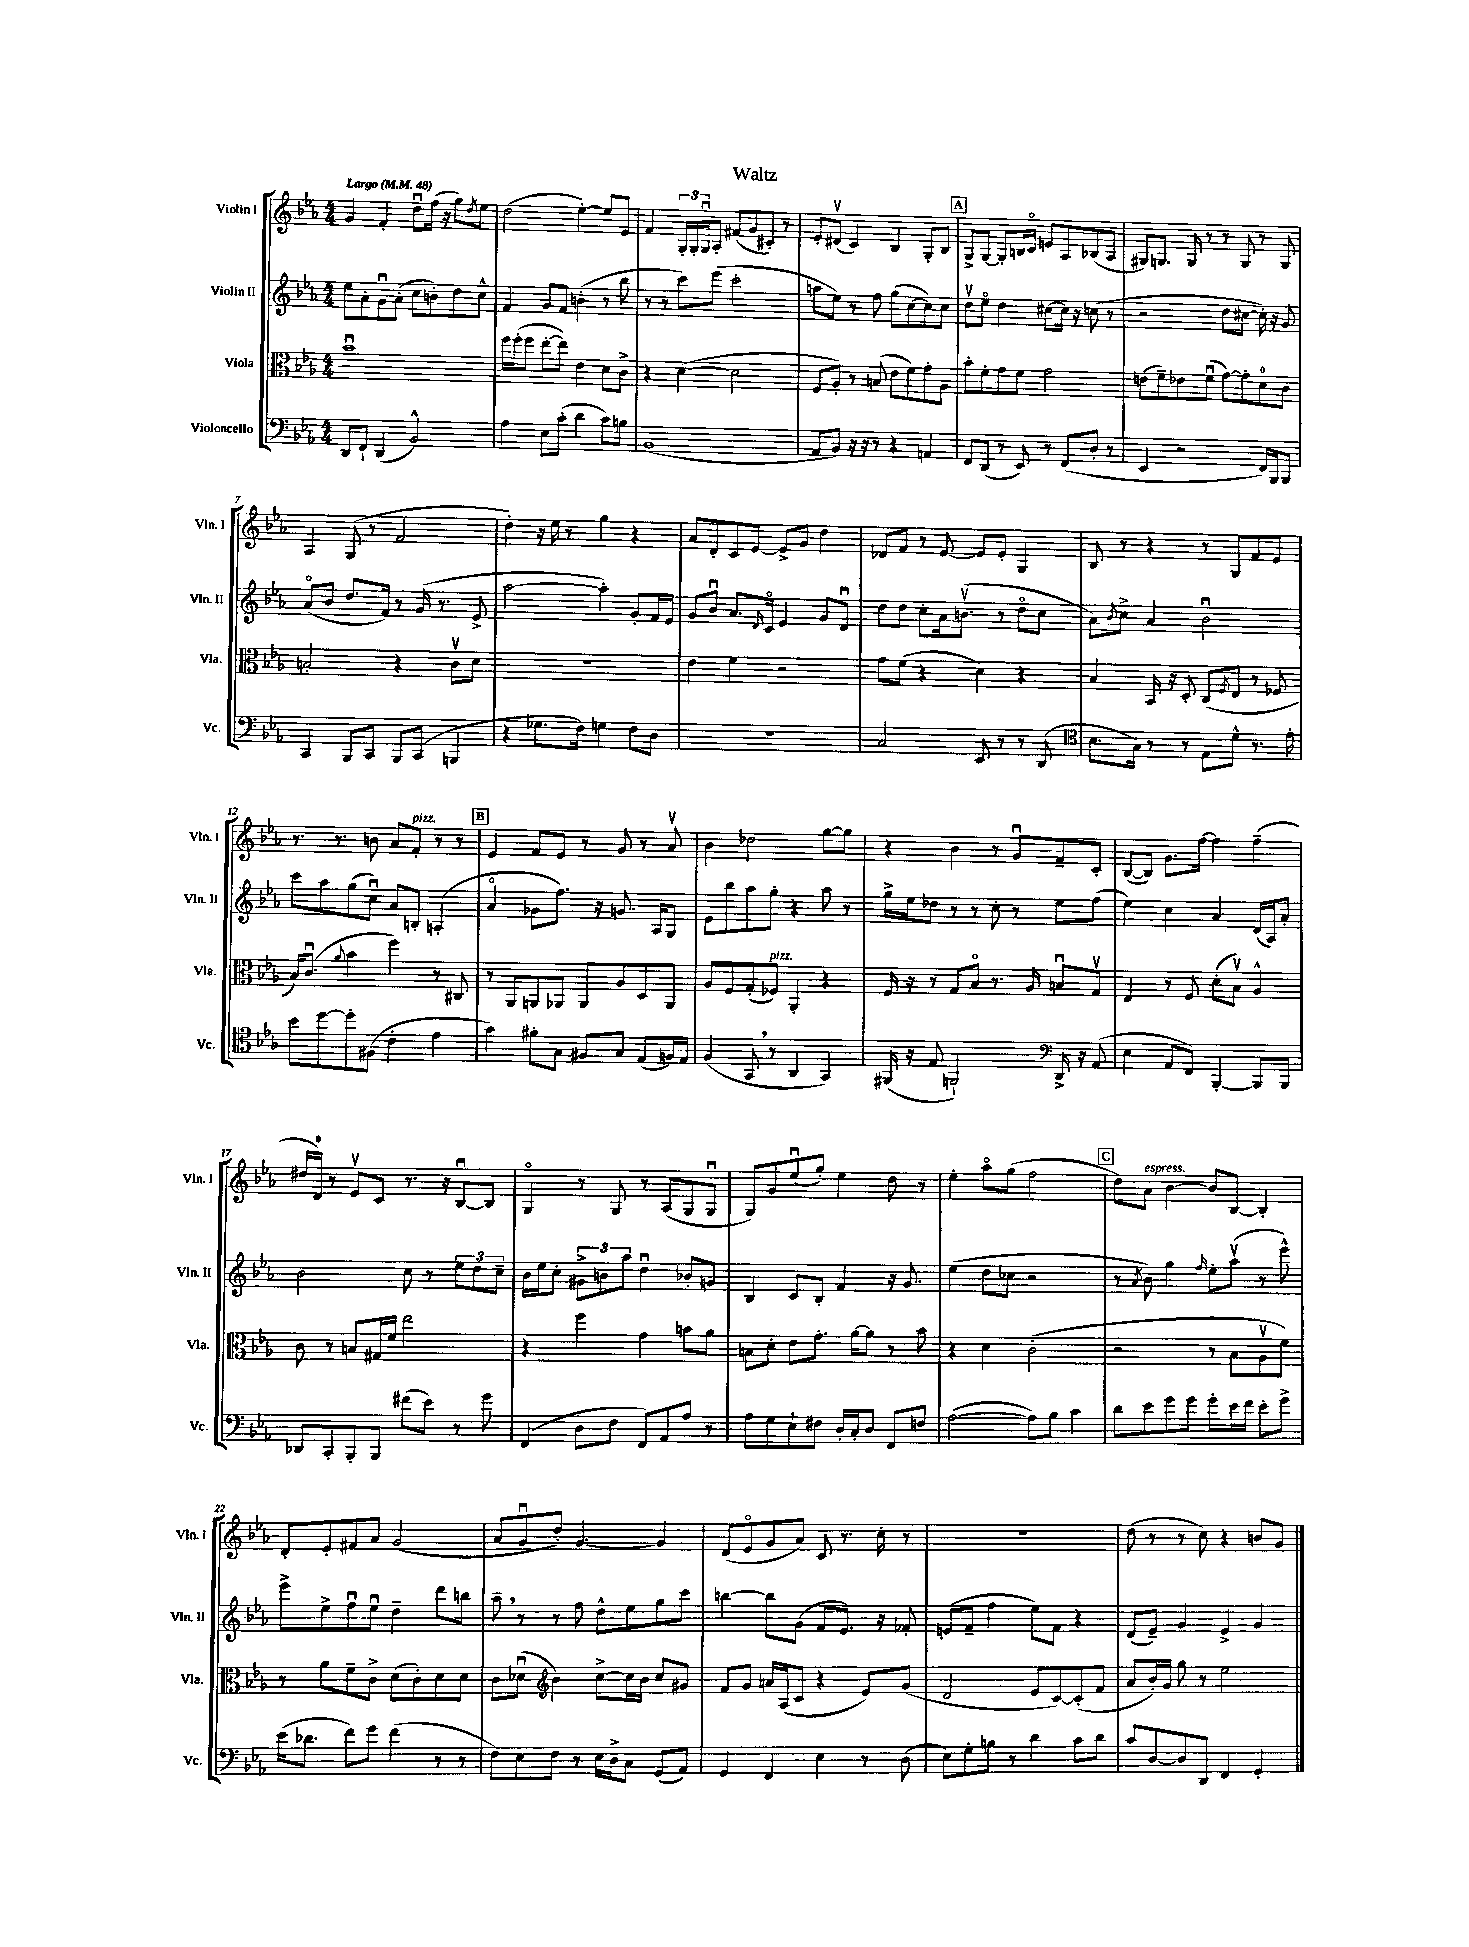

**kern	**kern	**kern	**kern
*staff4	*staff3	*staff2	*staff1
*clefF4	*clefC3	*clefG2	*clefG2
*k[b-e-a-]	*k[b-e-a-]	*k[b-e-a-]	*k[b-e-a-]
*M4/4	*M4/4	*M4/4	*M4/4
*MM48	*MM48	*MM48	*MM48
8DD	1b-u	8ee-	4g
8FF`	.	8a-'	.
(4DD	.	8gu	4f'
.	.	(8a-'	.
2BB-^^)	.	8cc	8ddu
.	.	8b')	(16ff
.	.	.	16r
.	.	8dd	8gg)
.	.	.	8qdd
.	.	8cc^^	8ee-
=	=	=	=
4A-	16ff	4f	(2dd
.	(16ff'	.	.
.	8ff	.	.
8E-	[8ee-'	8g	.
(8c'	8ee-])	8f	.
4d	4e-	(4b'	[4ee-')
8c)	8d	8r	8ee-]
8B	8c^	8bb-	8e-
=	=	=	=
(1BB-	4r	8r	4f
.	.	8r	.
.	([4d	8ccc)	24G'
.	.	.	24G'
.	.	.	24Gu
.	.	(8eee-	8A-'
.	2d]	2ccc'	(8f#
.	.	.	8g
.	.	.	8c#')
.	.	.	8r
=	=	=	=
8AA-	8F	8aa	8e-'
8BB-)	8A-')	8ee-)	(8d#v
16r	8r	8r	4c)
16r	.	.	.
8r	(8B	8ff	.
4r	8e-	(8gg	4B-
.	8f)	[8cc	.
4AA	8g'	8cc])	8G'
.	8A-	8cc	8B-
=	=	=	=
8FF	8b-'	8ddv	8G^
(8DD	8f'	8ee-o	[8G
8r	8g	4dd	8G']
8EE-)	8f	.	16B
.	.	.	16co
8r	2g	[8cc#	8e
(8FF	.	16cc#]	8A-
.	.	16r	.
8D'	.	(8cc	(8B-
8r	.	8r	8A-
=	=	=	=
4EE-	(8e	2r	8G#)
.	8f~)	.	8.G
2r	8e-	.	.
.	.	.	16G
.	(8fu	.	8r
.	[8g)	8dd	8r
.	8g']	[8cc#	8G
16FF)	8d	16cc#'])	8r
16BBB-	.	16r	.
8BBB-	8c	8g	8G
=	=	=	=
4CC	2B'	(8a-o	4A-
.	.	8b-	.
8BBB-	.	8.dd	(8G
8CC	.	.	8r
.	.	16f)	.
8BBB-	4r	8r	2f
(8CC	.	(16g	.
.	.	8.r	.
4BBB	8cv	.	.
.	8d	8e-^	.
=	=	=	=
4r	1r	[2aa-	4dd')
8.G-	.	.	16r
.	.	.	16ee-
.	.	.	8r
16F)	.	.	.
4G	.	4aa-'])	4gg
8F	.	8g'	4r
8D	.	16f	.
.	.	16e-	.
=	=	=	=
1r	4e-	8g	8a-
.	.	8b-u	8d'
.	4f	8.a-	8c
.	.	.	[8e-
.	.	16qqd	.
.	.	16co	.
.	2r	4e-	8e-^]
.	.	.	8g
.	.	8g	4dd
.	.	8du	.
=	=	=	=
2C	8g	8dd	8d-
.	(8f	8dd	8f
.	4r	8cc'	8r
.	.	16a-	[8e-
.	.	(8.bv	.
8EE-	4d)	.	8e-]
8r	.	8r	8e-'
8r	4r	8ddo	4G
(8DD	.	8cc	.
=	=	=	=
*clefC4	*	*	*
8.B-	4B-	8a-)	8B-
.	.	8qb-	.
.	.	8cc^	8r
16G)	.	.	.
8r	16BB-	4a-	4r
.	16r	.	.
8r	8D'	.	.
8E-	(8C	2b-u	8r
.	8qF	.	.
8d^^	8E-	.	8G
8.r	8r	.	8f
.	8F-	.	8e-
16e-'	.	.	.
=	=	=	=
8b-	16B-)	8ccc	8.r
.	(8.cu	.	.
[8dd	.	8aa-	.
.	.	.	8.r
.	8qqa-	.	.
8dd']	4b-	(8gg	.
(8F#	.	8ccu)	8b
4c'	4ff)	8a-	8a-
.	.	8B'	8f'
4e-	8r	(4A'	8r
.	8C#	.	8r
=	=	=	=
4g)	8r	4a-o	4e-
.	8AA-	.	.
8f#'	8AA	8g-	8f
8G	8AA-	8.ff)	8e-
8F#	8AA-	.	8r
.	.	16r	.
8G	8A-	8.g	8g
(8E-	8D	.	8r
.	.	16A-	.
16F)	8AA-	8G	8a-v
16E-	.	.	.
=	=	=	=
(4F	8A-	8e-	4b-
.	8F	8bb-	.
8GG	(8G'	8aa-	2dd-
8r	8F-)	8gg'	.
4AA-	4AA-'	4r	.
4GG)	4r	8aa-	[8gg
.	.	8r	8gg]
=	=	=	=
(16FF#	16F	16gg^	4r
16r	16r	16ee-	.
8E-	8r	8dd-	.
2FF`)	8G	8r	4b-
.	8B-o	8r	.
.	8.r	8cc'	8r
.	.	8r	8gu
.	16A-	.	.
*clefF4	*	*	*
16DD^	8Bu	8ee-	8f~
16r	.	.	.
(8AA-	8Gv	(8ff	8c'
=	=	=	=
4E-	4E-	4ee-)	([8B-
.	.	.	8B-])
8AA-	8r	4cc	8.g
8FF)	8F	.	.
.	.	.	[16ff
[4BBB-'	(8d'	4a-	4ff]
.	8B-v)	.	.
8BBB-]	4A-^^	(16d	(4ff~
.	.	16A-)	.
8BBB-	.	8a-'	.
=	=	=	=
8DD-	8c	2b-	16dd#
.	.	.	16d)
8CC'	8r	.	8r
8BBB-'	8B	.	8e-v
8BBB-	16G#	.	8c
.	16f	.	.
(8f#	2ee-	8cc	8.r
8e-)	.	8r	.
.	.	.	16r
8r	.	12ee-	[8B-u
.	.	12dd	.
8g	.	.	8B-]
.	.	12cc~	.
=	=	=	=
(4FF	4r	16b-	4Go
.	.	16ee-	.
.	.	8cc'	.
8D	4ff	12g#^	8r
.	.	12b	.
8F	.	.	8G
.	.	12aa-	.
8FF)	4g	4ddu	8r
8AA-	.	.	(8A-
8A-	8b	8b-'	8G
8r	8a-	8g	8Gu
=	=	=	=
8A-	8B	4B-	8G)
8G	8d'	.	8g
8E-`	8e-	8c	(8ee-u
8F#	8.g'	8B-'	8gg')
16D'	.	4f	4ee-
16C'	[16a-	.	.
8D	8a-]	.	.
8FF	8r	16r	8dd
.	.	8.g	.
8F	8b-	.	8r
=	=	=	=
([2A-	4r	(4ee-	4ee-'
.	4d	8dd	8aa-o
.	.	8cc-	(8gg
8A-])	(2c'	2r	2ff
8B-	.	.	.
4c	.	.	.
=	=	=	=
8d	2r	8r	8dd)
.	.	8qa-	.
8e-	.	8b-)	8a-
8g	.	4gg	[4b-
8g	.	.	.
.	.	16qqff	.
8g'	8r	8ee-'	8b-]
16e-	8B-	(8aa-v	[8B-
16f	.	.	.
8e-'	8A-v	8r	4B-']
8g^	8f)	8eee-^^)	.
=	=	=	=
(16e-	8r	8eee-^	8d'
8.d-	.	.	.
.	8a-	8ee-^	8e-'
8f)	8f~	8ffu	8f#
8g	8c^	8ee-u	8a-
(4f	(8d	4dd~	(2g
.	8c')	.	.
8r	8d	8ddd	.
8r	8d	8bb	.
=	=	=	=
8F)	8c	8aa-~	8a-
8E-	(8d-u	8r	8gu
*	*clefG2	*	*
8F	4b-)	8r	8dd')
8r	.	8ff	[4.g
16E-	[8cc^	8dd^^	.
16D^	.	.	.
8C	16cc]	8ee-	.
.	16b-	.	.
(8GG	8cc	8gg	4g]
8AA-)	8g#	8ccc	.
=	=	=	=
4GG	8f	[4bb	(8d
.	8g	.	8e-o
4FF	16a	8bb]	8g
.	(16A-	.	.
.	8c	(8g	8a-)
4E-	4r	8f	8c
.	.	8.e-)	8.r
8r	8e-)	.	.
.	.	16r	16cc'
(8D	(8g	8f-'	8r
=	=	=	=
8E-)	2d	(8e	1r
8G'	.	8f~	.
8B	.	4ff	.
8r	.	.	.
4d	8e-	8ee-)	.
.	[8c)	8f	.
8c	(8c']	4r	.
8d	8f	.	.
=	=	=	=
8c	8a-	(8d	(8dd
[8D	16b-')	8e-~)	8r
.	16g	.	.
8D]	8gg	4g	8r
8DD	8r	.	8cc)
4FF	2ee-	4e-^	4r
4GG'	.	4g	8b
.	.	.	8g
==	==	==	==
*-	*-	*-	*-
